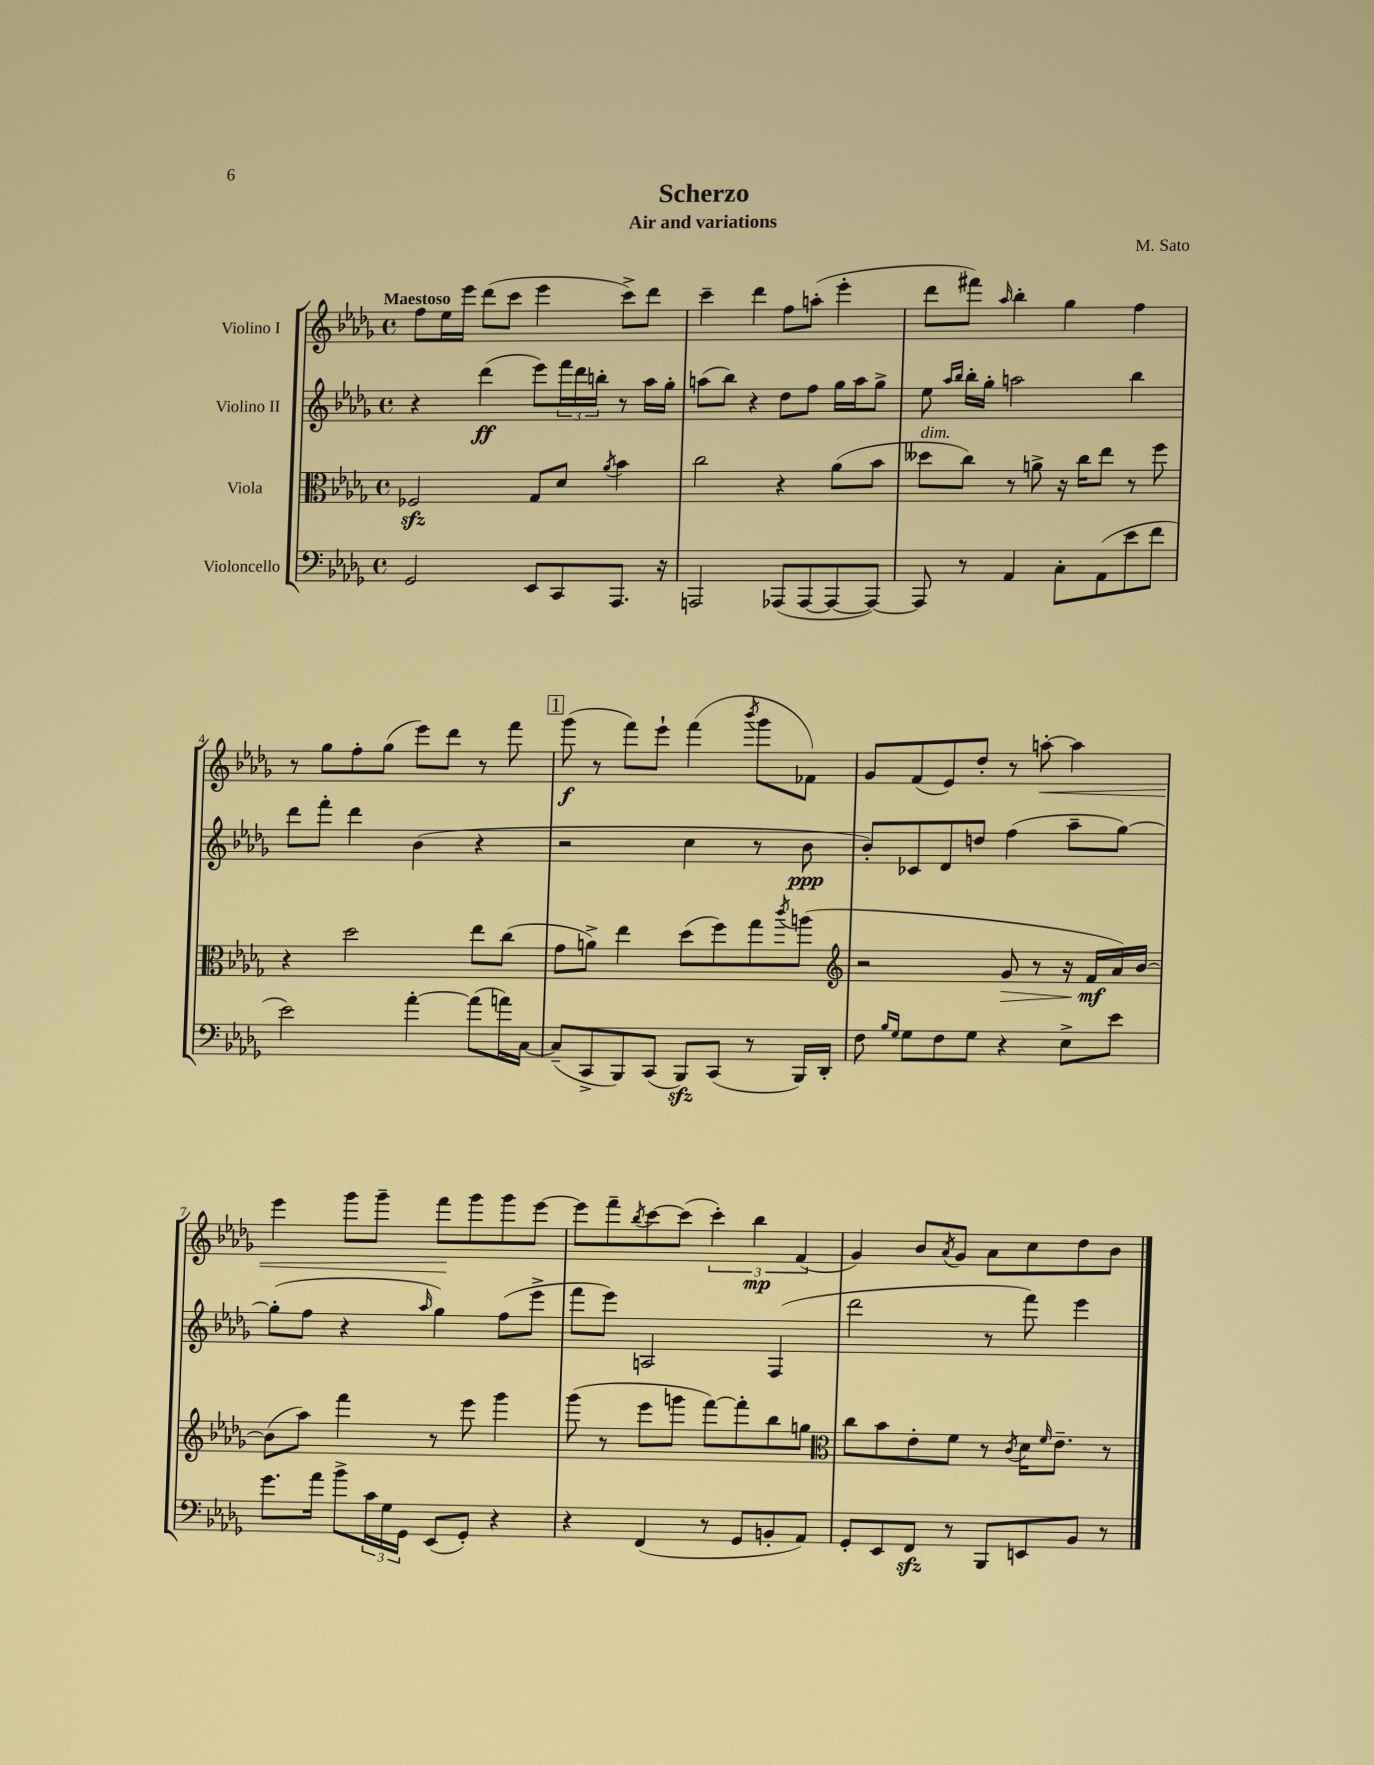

**kern	**kern	**dynam	**kern	**dynam	**kern	**dynam
*part4	*part3	*part3	*part2	*part2	*part1	*part1
*staff4	*staff3	*staff3	*staff2	*staff2	*staff1	*staff1
*I"Violoncello	*I"Viola	*	*I"Violino II	*	*I"Violino I	*
*clefF4	*clefC3	*	*clefG2	*	*clefG2	*
*k[b-e-a-d-g-]	*k[b-e-a-d-g-]	*	*k[b-e-a-d-g-]	*	*k[b-e-a-d-g-]	*
*M4/4	*M4/4	*	*M4/4	*	*M4/4	*
*met(c)	*met(c)	*	*met(c)	*	*met(c)	*
=1	=1	=1	=1	=1	=1	=1
!	!	!	!	!	!LO:TX:a:B:t=Maestoso	!
2GG-/	2F-Xzz/	.	4r	.	8ff\L	.
.	.	.	.	.	16ee-\L	.
.	.	.	.	.	16eee-\JJ	.
.	.	.	(4ddd-\	ff	(8ddd-\L	.
.	.	.	.	.	8ccc\J	.
8EE-/L	8G-/L	.	8eee-\L)	.	4eee-\	.
8CC/	8d-/J	.	24fff\L	.	.	.
.	.	.	24ddd-\	.	.	.
.	.	.	24bbn'\JJ	.	.	.
.	8qa-/	.	.	.	.	.
8.AAA-/J	4b-\	.	8r	.	8ccc^\L)	.
.	.	.	16aa-\LL	.	8ddd-\J	.
16r	.	.	16gg-'\JJ	.	.	.
=2	=2	=2	=2	=2	=2	=2
2AAAn/	2cc\	.	(8aan\L	.	4ccc~\	.
.	.	.	8bb-\J)	.	.	.
.	.	.	4r	.	4ddd-\	.
(8AAA-X/L	4r	.	8dd-\L	.	8ff\L	.
[8AAA-/	.	.	8ff\J	.	(8aan'\J	.
8AAA-/_	(8a-\L	.	16gg-\LL	.	4eee-'\	.
.	.	.	16aa\J	.	.	.
8AAA-/J_)	8b-\J	.	8gg-^\J	.	.	.
=3	=3	=3	=3	=3	=3	=3
!	!LO:TX:a:i:t=dim.	!	!	!	!	!
8AAA-/]	8dd--X\L	.	8ee-\	.	8ddd-\L	.
.	.	.	16qqaa-/LL	.	.	.
.	.	.	16qqbb-/JJ	.	.	.
8r	8cc\J)	.	16bb-'\LL	.	8fff#X\J)	.
.	.	.	16gg-'\JJ	.	.	.
.	.	.	.	.	16qqaa-/	.
4AA-/	8r	.	2aan\	.	4bb-'\	.
.	8an^\	.	.	.	.	.
8C'\L	16r	.	.	.	4gg-\	.
.	16cc\KL	.	.	.	.	.
(8AA-\	8ee-\J	.	.	.	.	.
8e-\	8r	.	4bb-\	.	4ff\	.
8f\J	8ff\	.	.	.	.	.
!!LO:LB:g=z
=4	=4	=4	=4	=4	=4	=4
2e-\)	4r	.	8ddd-\L	.	8r	.
.	.	.	8fff'\J	.	8gg-\L	.
.	2dd-\	.	4ddd-\	.	8ff'\	.
.	.	.	.	.	(8gg-\J	.
[4a-'\	.	.	(4b-\	.	8eee-\L)	.
.	.	.	.	.	8ddd-\J	.
(8a-\L]	8ee-\L	.	4r	.	8r	.
16an\L)	(8cc\J	.	.	.	8fff\	.
[16C\JJ	.	.	.	.	.	.
!!LO:REH:place=s1:t=1
=5	=5	=5	=5	=5	=5	=5
(8C~/L]	8g-\L	.	2r	.	(8ggg-\	f
8CC^/	8an^\J)	.	.	.	8r	.
8BBB-/)	4ee-\	.	.	.	8fff\L)	.
(8CC/J	.	.	.	.	8eee-`\J	.
8BBB-zz/L)	(8dd-\L	.	4cc\	.	(4fff\	.
(8CC/J	8ff\)	.	.	.	.	.
.	.	.	.	.	8qbbb-/	.
8r	8gg-\	.	8r	.	8ggg-\L	.
.	8qccc/	.	.	.	.	.
16BBB-/LL)	(8aan\J	.	8b-\	ppp	8f-X\J)	.
16DD-'/JJ	.	.	.	.	.	.
=6	=6	=6	=6	=6	=6	=6
*	*clefG2	*	*	*	*	*
8F\	2r	.	8b-'/L)	.	8g-/L	.
16qqB-/LL	.	.	.	.	.	.
16qqG-/JJ	.	.	.	.	.	.
8G-\L	.	.	8c-X/	.	(8f/	.
8F\	.	.	8d-/	.	8e-/)	.
8G-\J	.	.	8ddn/J	.	8dd-'/J	.
!	!	!LO:HP:b	!	!	!	!
4r	8g-/	>	(4ff\	.	8r	.
!	!	!	!	!	!	!LO:HP:b
.	8r	.	.	.	[8aan'\	<
8E-^\L	16r	.	8aa-~\L	.	4aa\]	.
.	16f/LL	mf	.	.	.	.
8e-\J	16a-/)	]	[8gg-\J)	.	.	.
.	[16b-/JJ	.	.	.	.	.
!!LO:LB:g=z
=7	=7	=7	=7	=7	=7	=7
8.g-\L	(8b-\L]	.	(8gg-'\L]	.	4eee-\	.
.	8aa-\J)	.	8ff\J	.	.	.
16a-\Jk	.	.	.	.	.	.
8b-^\L	4fff\	.	4r	.	8ggg-\L	.
24c\L	.	.	.	.	8ggg-~\J	.
24G-\	.	.	.	.	.	.
24GG-\JJ	.	.	.	.	.	.
.	.	.	16qqaa-/	.	.	.
(8EE-/L	8r	.	4gg-\)	.	8fff\L	.
8GG-'/J)	8eee-\	.	.	.	8ggg-\	[
4r	4ggg-\	.	(8ff\L	.	8ggg-\	.
.	.	.	8eee-^\J	.	[8eee-\J	.
=8	=8	=8	=8	=8	=8	=8
4r	(8ggg-\	.	8fff\L	.	8eee-\L]	.
.	8r	.	8eee-\J)	.	8fff~\	.
.	.	.	.	.	8qbb-/	.
(4FF/	8eee-\L	.	2An/	.	[8ccc\	.
.	8gggn\J	.	.	.	(8ccc\J]	.
8r	[8fff\L)	.	.	.	6ccc'\)	.
8GG-/L	8fff'\]	.	.	.	.	.
.	.	.	.	.	6bb-\	mp
8BBn'/	8bb-\	.	(4F/	.	.	.
.	.	.	.	.	(6f/	.
8AA-/J)	8ggn\J	.	.	.	.	.
=9	=9	=9	=9	=9	=9	=9
*	*clefC3	*	*	*	*	*
8GG-'/L	8cc\L	.	2ddd-\	.	4g-/)	.
8EE-/	8b-\	.	.	.	.	.
8FFzz/J	8e-'\	.	.	.	8b-/L	.
.	.	.	.	.	8qa-/	.
8r	8f\J	.	.	.	8g-/J	.
8BBB-/L	8r	.	8r	.	8a-\L	.
.	8qc/	.	.	.	.	.
8EEn/	16d-\KL	.	8fff\)	.	8cc\	.
.	16qqf/	.	.	.	.	.
.	8.e-~\J	.	.	.	.	.
8BB-/J	.	.	4eee-\	.	8dd-\	.
8r	8r	.	.	.	8b-\J	.
==	==	==	==	==	==	==
*-	*-	*-	*-	*-	*-	*-
